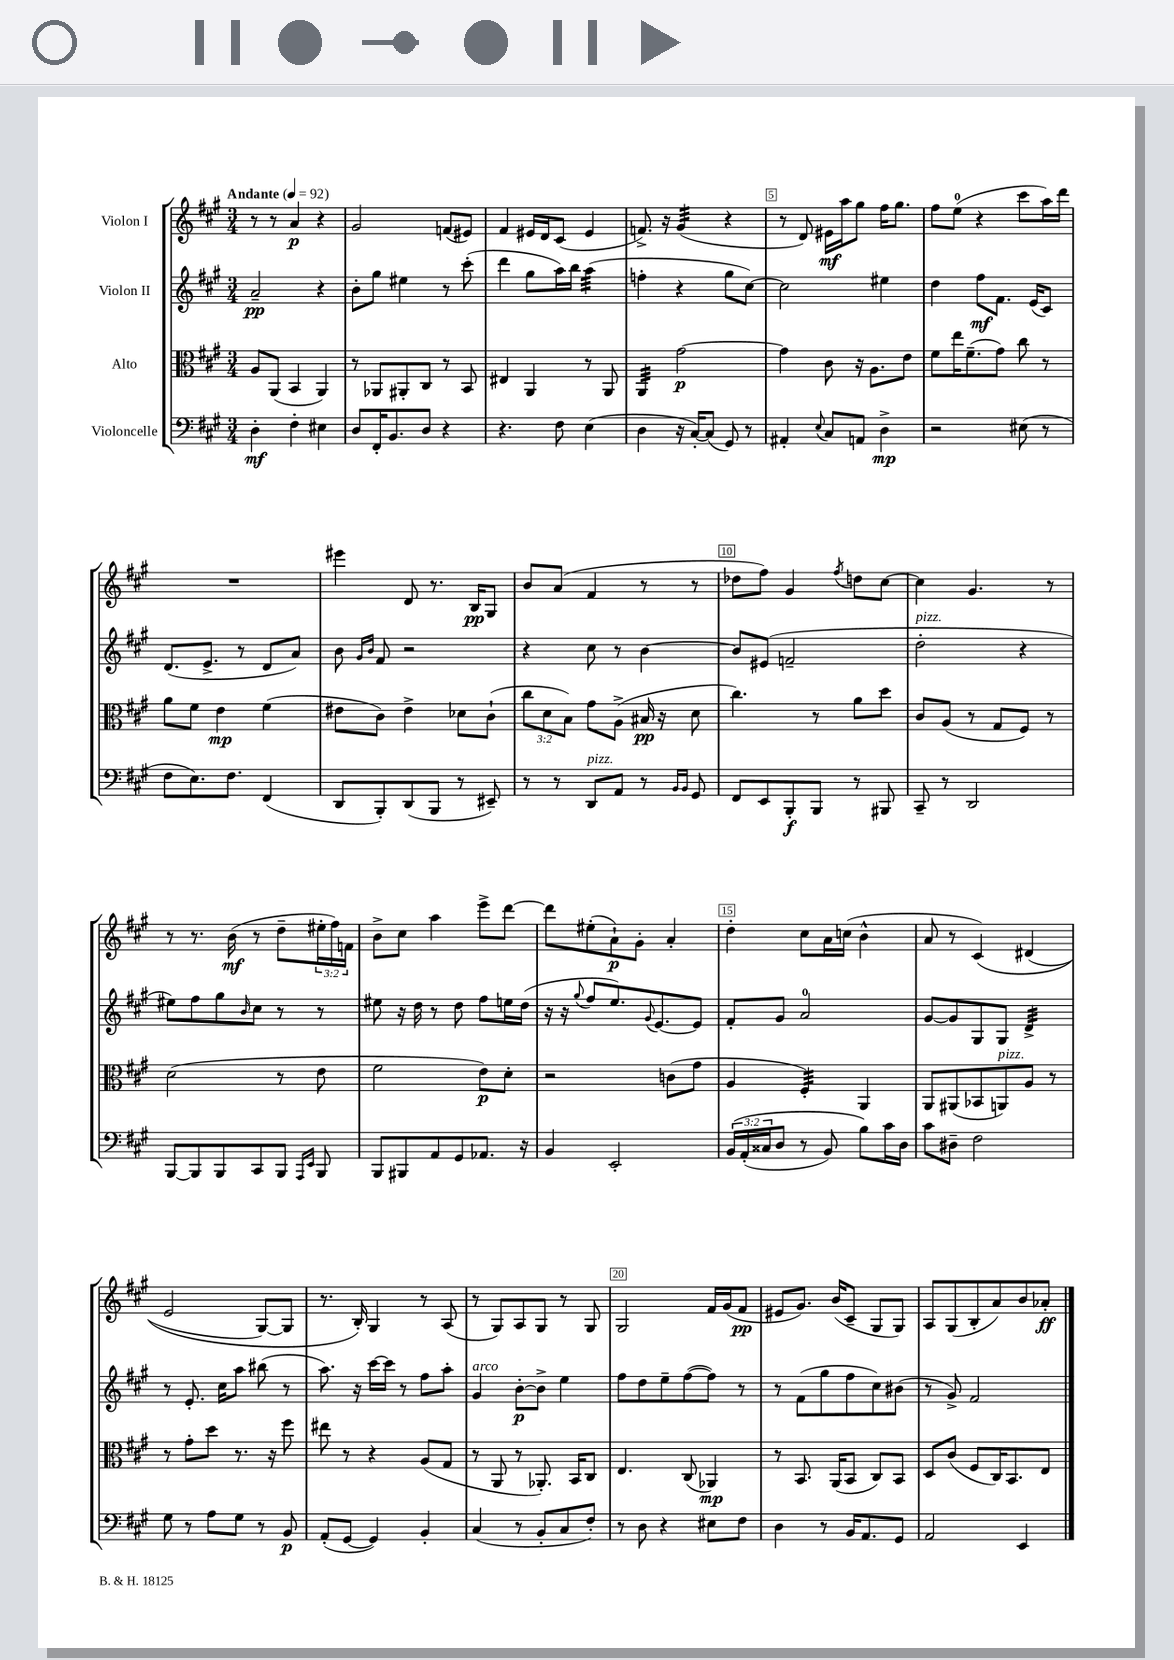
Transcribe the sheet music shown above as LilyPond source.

<<
\new StaffGroup <<
\new Staff = "s0" \with { instrumentName = "Violon I" } {
    \clef treble \key a \major \numericTimeSignature \time 3/4 \override Staff.TupletNumber.text = #tuplet-number::calc-fraction-text \tempo "Andante" 4 = 92
    r8 r8 a'4\p r4 |
    gis'2 f'8( eis'8) |
    fis'4 eis'16 d'16 cis'8( eis'4 |
    f'8.->) r16 gis'4:32( r4 |
    r8 d'8) eis'16\mf a''16 gis''8 fis''16 gis''8. |
    fis''8 e''8-0( r4 cis'''8 a''16) d'''16 |
    R2. |
    eis'''4 d'8 r8. b16\pp gis8 |
    b'8 a'8( fis'4 r8 r8 |
    des''8 fis''8) gis'4 \acciaccatura { fis''8 } d''8 cis''8~ |
    cis''4 gis'4. r8 |
    r8 r8. b'16\mf( r8 d''8-- \tuplet 3/2 { eis''16-. fis''16) f'16 } |
    b'8-> cis''8 a''4 e'''8-> d'''8~ |
    d'''8 eis''8-.( a'8-!\p) gis'8-. a'4-. |
    d''4-. cis''8 a'16 c''16( b'4-^ |
    a'8 r8 cis'4)\( dis'4( |
    e'2 gis8~) gis8 |
    r8. b16-.\) gis4 r8 a8( |
    r8 gis8) a8 gis8 r8 gis8 |
    gis2 fis'16 gis'16( fis'8\pp |
    eis'8 gis'8.) b'16( cis'8-- gis8 gis8) |
    a8 gis8( b8-. a'8) b'8 aes'8-.\ff \bar "|." |
}
\new Staff = "s1" \with { instrumentName = "Violon II" } {
    \clef treble \key a \major \numericTimeSignature \time 3/4
    a'2--\pp r4 |
    b'8-. gis''8 eis''4 r8 cis'''8-.( |
    d'''4 gis''8 a''16) b''16 a''4:32( |
    f''4-. r4 gis''8 cis''8~) |
    cis''2 eis''4 |
    d''4 fis''8\mf fis'8. e'16( cis'8) |
    d'8.( e'8.-> r8 d'8 a'8) |
    b'8 \grace { gis'16 b'16 } fis'8 r2 |
    r4 cis''8 r8 b'4~ |
    b'8 eis'8( f'2-- |
    d''2-.^\markup { \italic "pizz." } r4 |
    eis''8) fis''8 gis''8 \grace { b'16 } cis''8 r8 r8 |
    eis''8 r16 d''16 r8 d''8 fis''8 e''16 d''16( |
    r16 r16 \appoggiatura { gis''8 } fis''8 e''8.) \appoggiatura { gis'8 } e'8.~ e'8 |
    fis'8-. gis'8 a'2-0 |
    gis'8~ gis'8 gis8 gis8 d'4:32-> |
    r8 e'8.-. cis''16 a''8 bis''8( r8 |
    a''8.) r16 cis'''16~ cis'''16 r8 fis''8 a''8-. |
    gis'4^\markup { \italic "arco" } b'8~-.\p b'8-> e''4 |
    fis''8 d''8 e''8-- fis''8~( fis''8) r8 |
    r8 fis'8( gis''8 fis''8 cis''8) bis'8( |
    r8 gis'8->) fis'2 \bar "|." |
}
\new Staff = "s2" \with { instrumentName = "Alto" } {
    \clef alto \key a \major \numericTimeSignature \time 3/4 \override Staff.TupletNumber.text = #tuplet-number::calc-fraction-text
    a8 a,8( b,4 a,4) |
    r8 aes,8 ais,8-. cis8 r8 b,8 |
    eis4 a,4 r8 a,8 |
    a,4:32 gis'2~\p |
    gis'4 cis'8 r16 a8. e'8 |
    fis'8 e''16 fis'8.--( gis'8) cis''8 r8 |
    a'8 fis'8 e'4\mp fis'4( |
    eis'8 cis'8) eis'4-> des'8 cis'8-!( |
    \tuplet 3/2 { cis''8 d'8 b8) } gis'8 a8->( bis16\pp r16 d'8 |
    cis''4.) r8 a'8 d''8 |
    cis'8 a8( r8 gis8 fis8) r8 |
    d'2( r8 e'8 |
    fis'2 e'8\p) d'8-. |
    r2 c'8( gis'8 |
    a4 fis4:32-.) a,4 |
    a,8 ais,8( bes,8 a,8^\markup { \italic "pizz." }) a8 r8 |
    r8 gis'8-. d''8 r8. r16 fis''8 |
    eis''8 r8 r4 a8( gis8 |
    r8 a,8 r8 aes,8.-.) b,16 cis8 |
    e4. cis8( aes,4\mp) |
    r8 b,8. a,16( b,8 cis8) b,8 |
    d8 cis'8( fis8 cis16) b,8. e8 \bar "|." |
}
\new Staff = "s3" \with { instrumentName = "Violoncelle" } {
    \clef bass \key a \major \numericTimeSignature \time 3/4 \override Staff.TupletNumber.text = #tuplet-number::calc-fraction-text
    d4-.\mf fis4-. eis4 |
    d8 fis,16-. b,8. d8 r4 |
    r4. fis8 e4( |
    d4 r16 cis16~-.) cis8( gis,8) r8 |
    ais,4-. \appoggiatura { e8 } cis8 a,8 d4->\mp |
    r2 eis8( r8 |
    fis8 e8.) fis8. fis,4( |
    d,8 b,,8-.) d,8( b,,8 r8 eis,8--) |
    r8 r8 d,8^\markup { \italic "pizz." } a,8 r8 \grace { b,16 b,16 } gis,8 |
    fis,8 e,8 b,,8-.\f b,,8 r8 bis,,8 |
    cis,8-- r8 d,2 |
    b,,8~ b,,8 b,,8 cis,8 b,,8 \grace { a,,16 e,16 } b,,8 |
    b,,8 bis,,8 a,8 gis,8 aes,8. r16 |
    b,4 e,2-. |
    \tuplet 3/2 { b,16\( a,16-.( cisis16 } d8 r8 b,8) b8\) cis'16 d16 |
    cis'8 dis8-- fis2 |
    gis8 r8 a8 gis8 r8 b,8\p |
    a,8-.( gis,8~ gis,4) b,4-. |
    cis4( r8 b,8-. cis8 fis8-.) |
    r8 d8 r4 eis8 fis8 |
    d4 r8 b,16 a,8. gis,8 |
    a,2 e,4 \bar "|." |
}
>>
>>
\layout { \context { \Score \override BarNumber.break-visibility = ##(#f #t #t) barNumberVisibility = #(every-nth-bar-number-visible 5) \override BarNumber.stencil = #(make-stencil-boxer 0.1 0.3 ly:text-interface::print) } }
